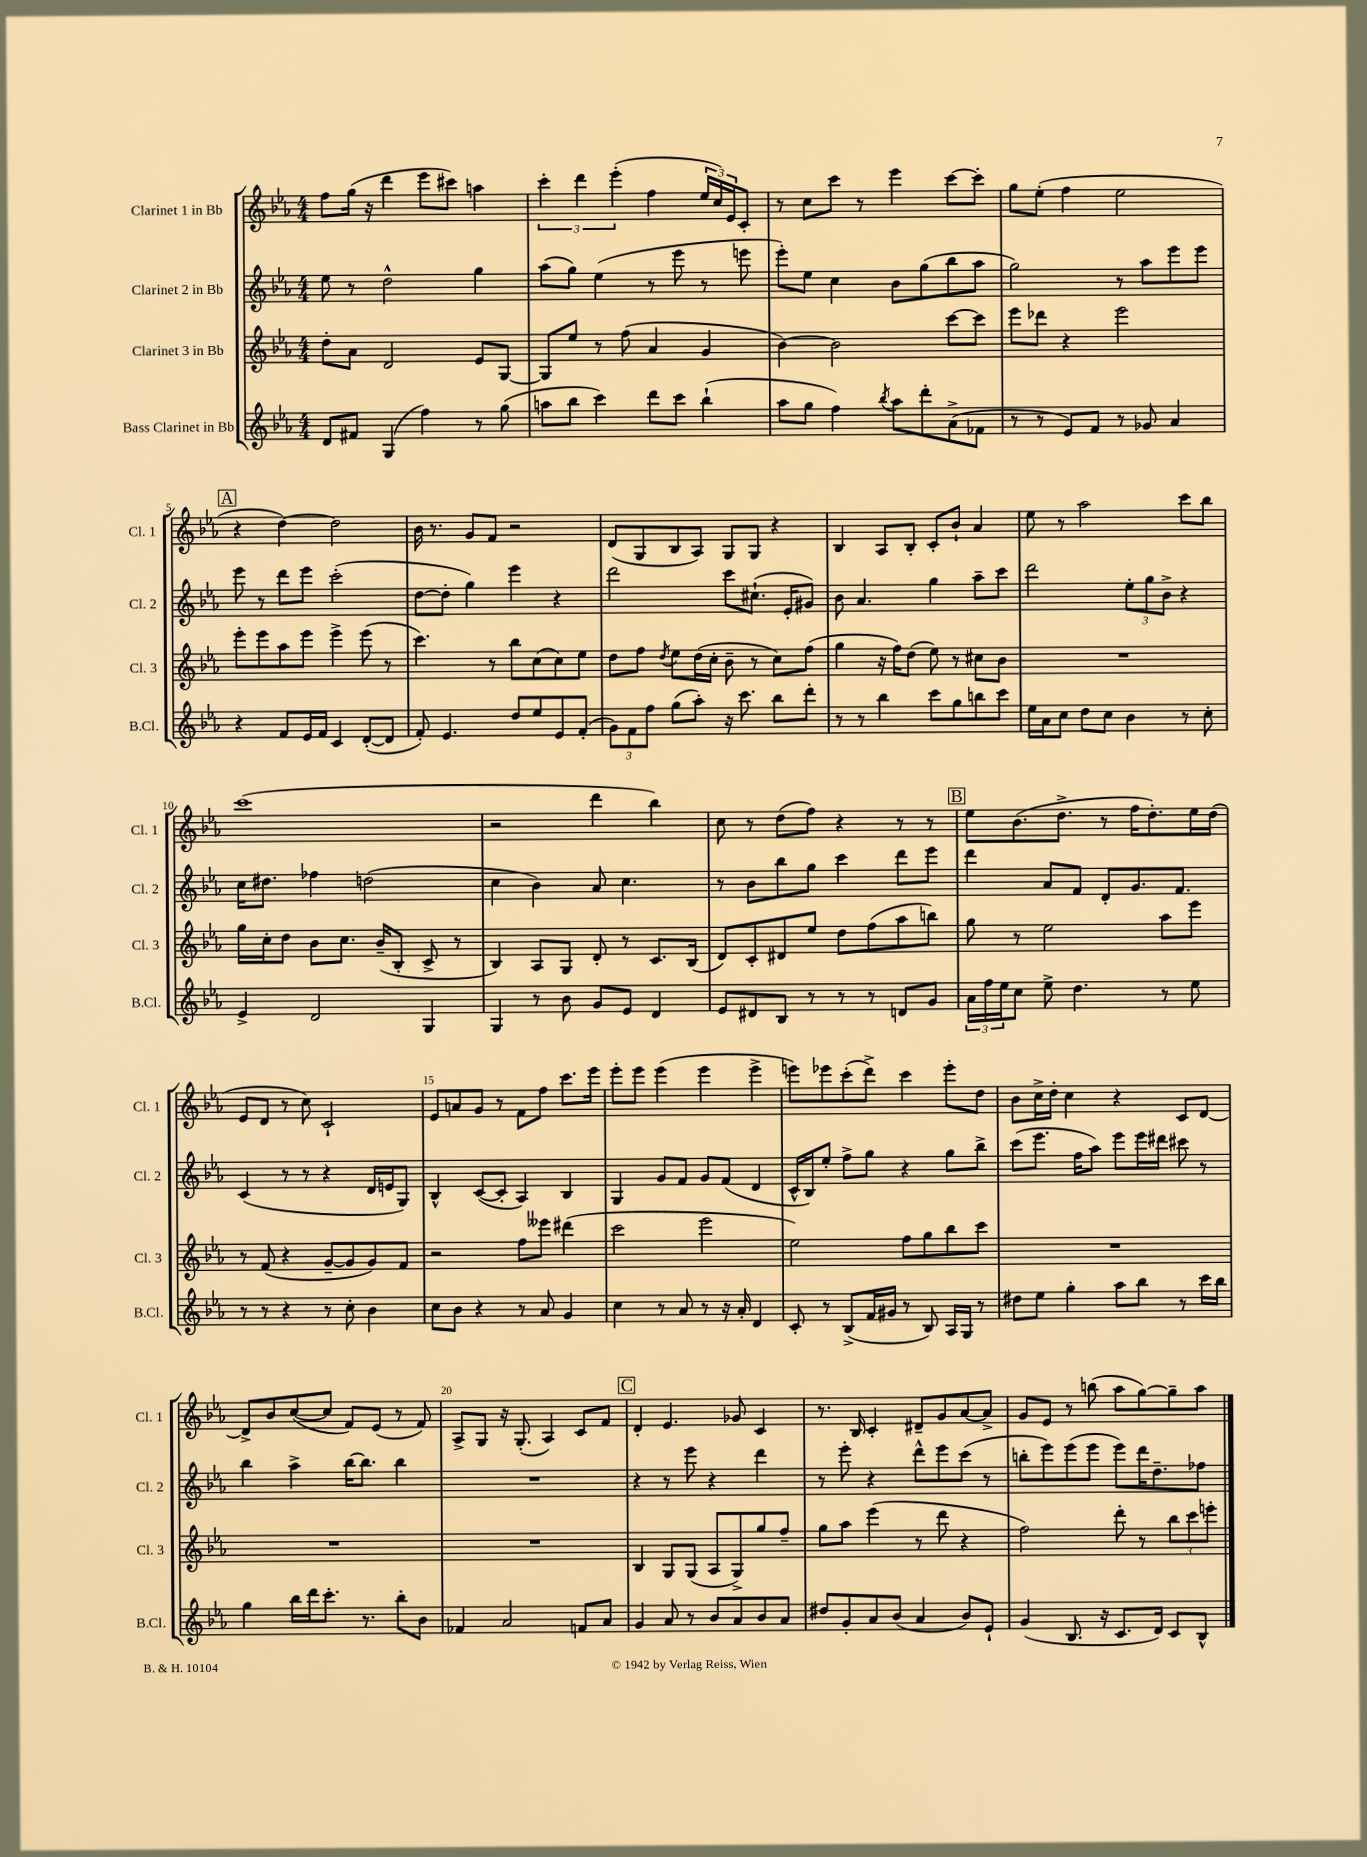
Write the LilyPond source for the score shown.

<<
\new StaffGroup <<
\new Staff = "s0" \with { instrumentName = "Clarinet 1 in Bb" shortInstrumentName = "Cl. 1" } {
    \clef treble \key ees \major \numericTimeSignature \time 4/4
    f''8 g''16( r16 d'''4 ees'''8 cis'''8) a''4 |
    \tuplet 3/2 { c'''4-. d'''4 ees'''4-.( } f''4 \tuplet 3/2 { ees''16 c''16) ees'16 } c'8-. |
    r8 c''8 c'''8 r8 ees'''4 c'''8~ c'''8-. |
    g''8 ees''8-.( f''4 ees''2 |
    \mark \markup { \box "A" } r4 d''4~) d''2 |
    bes'16 r8. g'8 f'8 r2 |
    d'8( g8 bes8 aes8) g8 g8 r4 |
    bes4 aes8 bes8-. c'8-. bes'8-! aes'4 |
    ees''8 r8 aes''2 c'''8 bes''8 |
    c'''1( |
    r2 d'''4 bes''4) |
    c''8 r8 d''8( f''8) r4 r8 r8 |
    \mark \markup { \box "B" } ees''8 bes'8.( d''8.-> r8 f''16 d''8.-.) ees''16 d''16( |
    ees'8 d'8 r8 c''8) c'2-! |
    ees'8 a'8 g'8 r8 f'8 f''8 c'''8. ees'''16 |
    ees'''8-. ees'''8 ees'''4( ees'''4 ees'''4-> |
    e'''8) ees'''8 c'''8-.( d'''8->) c'''4 ees'''8-. d''8 |
    bes'8 c''16-> d''16-. c''4 r4 c'8 d'8~ |
    d'8-> bes'8 c''8~( c''8 f'8) ees'8( r8 f'8) |
    aes8-> g8 r16 g8.-.( aes4) c'8 f'8 |
    \mark \markup { \box "C" } d'4-. ees'4. ges'8 c'4 |
    r8. bes16 c'4-. dis'8-- g'8 aes'8~ aes'8-> |
    g'8 ees'8 r8 b''8( aes''8 g''8~) g''8-- aes''8 \bar "|." |
}
\new Staff = "s1" \with { instrumentName = "Clarinet 2 in Bb" shortInstrumentName = "Cl. 2" } {
    \clef treble \key ees \major \numericTimeSignature \time 4/4
    ees''8 r8 d''2-^ g''4 |
    aes''8( g''8) ees''4( r8 ees'''8 r8 e'''8 |
    ees'''8-.) ees''8 c''4 bes'8 g''8( bes''8 aes''8 |
    g''2) r8 aes''8 ees'''8 ees'''8 |
    \mark \markup { \box "A" } ees'''8 r8 d'''8 ees'''8 c'''2-.( |
    d''8~ d''8-. g''4) ees'''4 r4 |
    d'''2 c'''8 cis''8.-!( ees'16-. gis'8) |
    bes'8 aes'4. g''4 aes''8-- c'''8 |
    d'''2 \tuplet 3/2 { ees''8-. g''8 bes'8-> } r4 |
    c''16 dis''8. fes''4 d''2( |
    c''4 bes'4) aes'8 c''4. |
    r8 bes'8 bes''8 g''8 c'''4 d'''8 ees'''8 |
    \mark \markup { \box "B" } d'''4 aes'8 f'8 d'8-. g'8. f'8. |
    c'4( r8 r8 r4 d'16 e'16 g8) |
    bes4-^ c'8~( c'8-. aes4) bes4 |
    g4 g'8 f'8 g'8 f'8( d'4 |
    c'16-^ bes16) ees''8-. f''8-> g''8 r4 g''8 bes''8-> |
    c'''8( ees'''8. f''16 aes''8) ees'''8 ees'''16 dis'''16 cis'''8 r8 |
    bes''4 aes''4-> bes''16~ bes''8. bes''4 |
    R1 |
    \mark \markup { \box "C" } r4 r8 ees'''8 r4 d'''4 |
    r8 ees'''8-. r4 d'''8-^ ees'''8 c'''8( r8 |
    b''8-. ees'''8) ees'''8( ees'''8 ees'''8) d'''16 d''8.-- fes''8 \bar "|." |
}
\new Staff = "s2" \with { instrumentName = "Clarinet 3 in Bb" shortInstrumentName = "Cl. 3" } {
    \clef treble \key ees \major \numericTimeSignature \time 4/4
    d''8-. aes'8 d'2 ees'8 g8~ |
    g8 ees''8 r8 f''8( aes'4 g'4 |
    bes'4~) bes'2 c'''8~ c'''8 |
    ees'''8 des'''8 r4 ees'''2 |
    \mark \markup { \box "A" } ees'''8-. ees'''8 aes''8 ees'''8 ees'''4-> ees'''8( r8 |
    c'''4.) r8 bes''8 c''8( c''8) ees''8 |
    d''8 f''8 \acciaccatura { d''8 } ees''8 d''16( c''16-. bes'8-- r8 c''8) f''8( |
    g''4 r16 f''16) d''8( ees''8) r8 cis''8 bes'8 |
    R1 |
    g''16 c''16-. d''8 bes'8 c''8. bes'16--( bes8-. c'8-> r8 |
    bes4) aes8 g8 d'8-. r8 c'8. bes16( |
    d'8) c'8-. dis'8 ees''8 d''8 f''8( aes''8 b''8) |
    \mark \markup { \box "B" } g''8 r8 ees''2 aes''8 ees'''8 |
    r8 f'8( r4 g'8~-- g'8 g'8) f'8 |
    r2 f''8 eeses'''8 dis'''4( |
    c'''2 ees'''2 |
    ees''2) f''8 g''8 bes''8 c'''8 |
    R1 |
    R1 |
    R1 |
    \mark \markup { \box "C" } bes4 g8 g8( aes8 g8->) g''8 f''8-- |
    g''8 aes''8 ees'''4( r8 d'''8 r4 |
    f''2) d'''8-. r8 \tuplet 3/2 { bes''8 c'''8 e'''8-. } \bar "|." |
}
\new Staff = "s3" \with { instrumentName = "Bass Clarinet in Bb" shortInstrumentName = "B.Cl." } {
    \clef treble \key ees \major \numericTimeSignature \time 4/4
    d'8 fis'8 g4( f''4) r8 g''8( |
    a''8 bes''8 c'''4) d'''8 c'''8 bes''4-!( |
    aes''8 g''8 f''4) \acciaccatura { bes''8 } aes''8 d'''8-. aes'8->( fes'8 |
    r8 r8 ees'8) f'8 r8 ges'8 aes'4 |
    \mark \markup { \box "A" } r4 f'8 ees'16 f'16 c'4 d'8~-.( d'8 |
    f'8-.) ees'4. d''8 ees''8 ees'8 f'8-.( |
    \tuplet 3/2 { g'8) f'8 f''8 } g''8( aes''8-.) r16 c'''8. bes''8 d'''8-. |
    r8 r8 bes''4 c'''8 g''8 b''8 c'''8 |
    ees''16 aes'16 c''8 d''8 c''8 bes'4 r8 c''8-. |
    ees'4-> d'2 g4 |
    g4 r8 bes'8 g'8 ees'8 d'4 |
    ees'8 dis'8 bes8 r8 r8 r8 d'8 g'8 |
    \mark \markup { \box "B" } \tuplet 3/2 { aes'16 f''16 ees''16 } c''8 ees''8-> d''4. r8 ees''8 |
    r8 r8 r4 r8 c''8-. bes'4 |
    c''8 bes'8 r4 r8 aes'8 g'4 |
    c''4 r8 aes'8 r8 r16 aes'16-. d'4 |
    c'8-. r8 bes8->( f'16 gis'16 r8 bes8) aes16 g16 r8 |
    dis''8 ees''8 g''4-. aes''8 bes''8 r8 c'''16 bes''16 |
    g''4 bes''16 d'''16 c'''8.-. r8. bes''8-. bes'8 |
    fes'4 aes'2 f'8 aes'8 |
    \mark \markup { \box "C" } g'4 aes'8 r8 bes'8 aes'8 bes'8 aes'8 |
    dis''8 g'8-. aes'8 bes'8( aes'4 bes'8) ees'8-! |
    g'4( bes8. r16 c'8. d'16) c'8 bes8-^ \bar "|." |
}
>>
>>
\layout { \context { \Score \override BarNumber.break-visibility = ##(#f #t #t) barNumberVisibility = #(every-nth-bar-number-visible 5) } }
